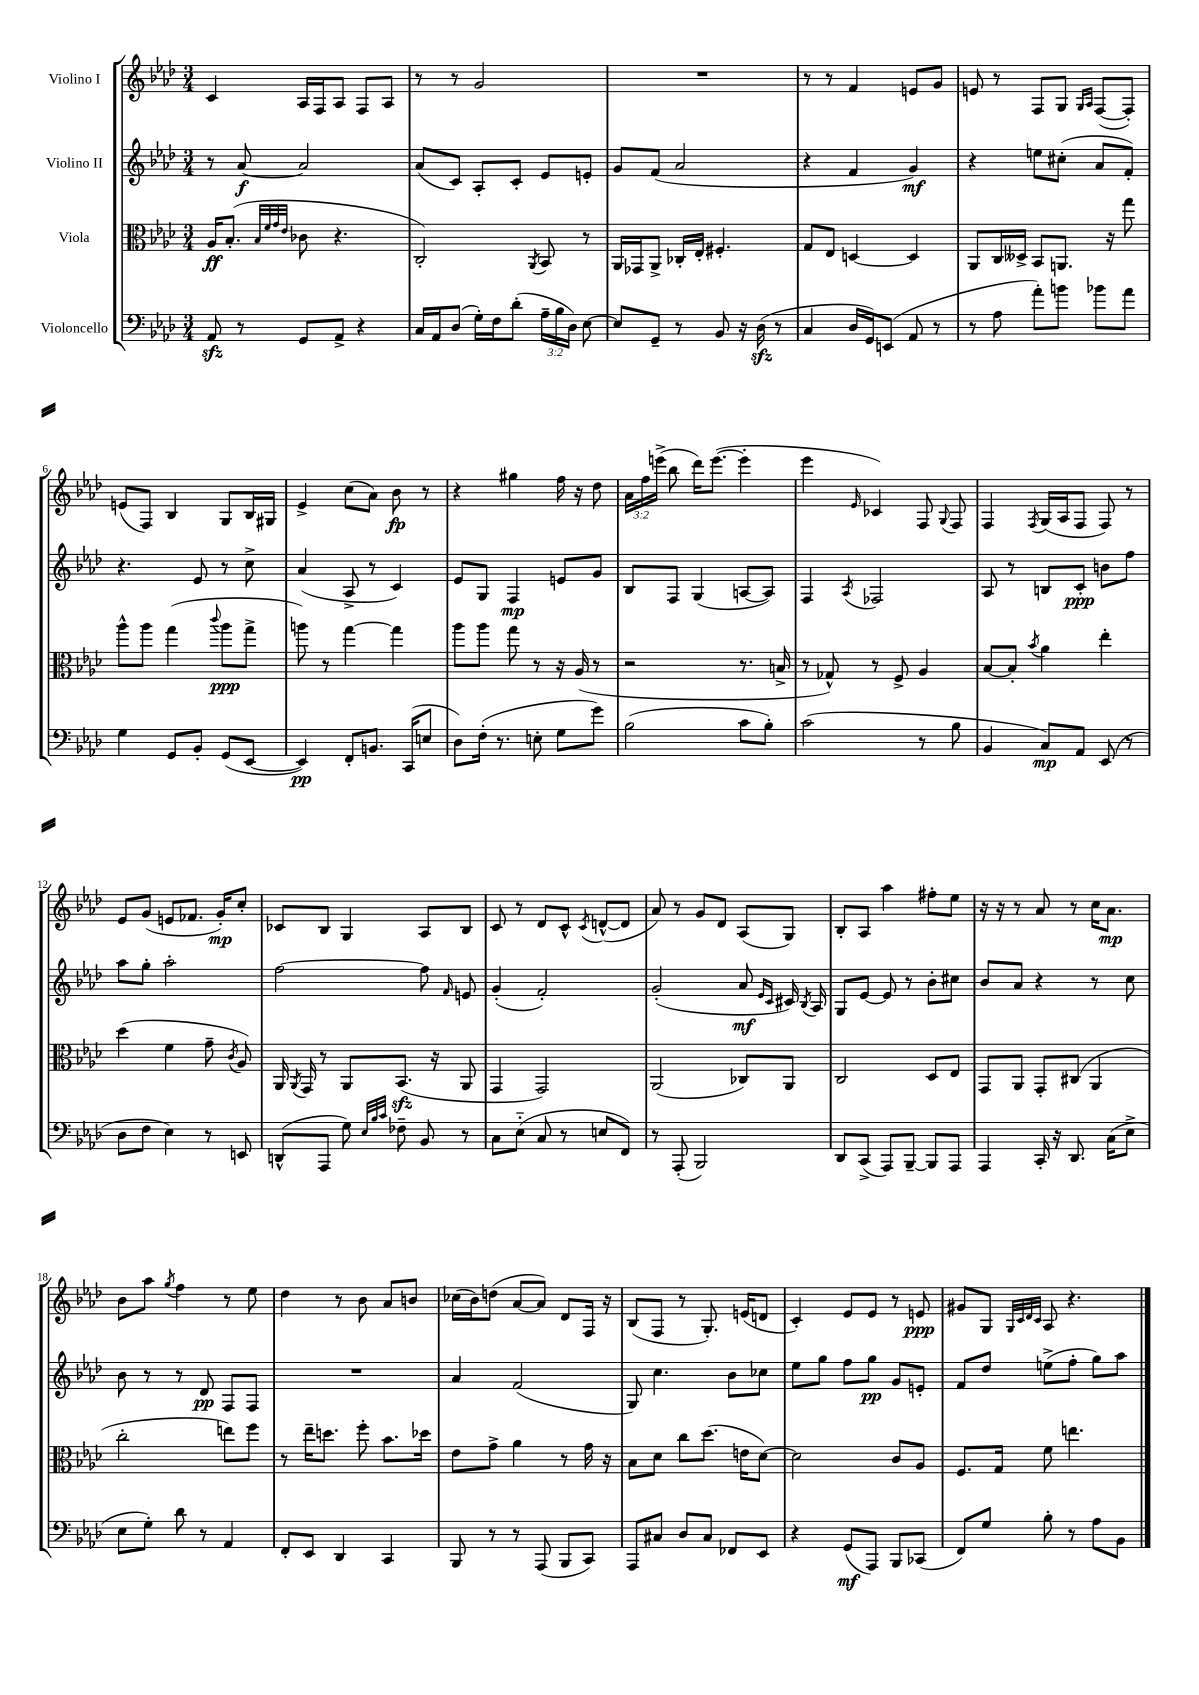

**kern	**kern	**kern	**kern
*staff4	*staff3	*staff2	*staff1
*clefF4	*clefC3	*clefG2	*clefG2
*k[b-e-a-d-]	*k[b-e-a-d-]	*k[b-e-a-d-]	*k[b-e-a-d-]
*M3/4	*M3/4	*M3/4	*M3/4
8AA-/	16A-/LK	8r	4c/
.	(8.B-'/J	.	.
8r	.	[8a-/	.
.	32qqB-/LLL	.	.
.	32qqf/	.	.
.	32qqg/	.	.
.	32qqe-/JJJ	.	.
8GG/L	8c-\	2a-/]	16A-/LL
.	.	.	16F/J
8AA-^/J	4.r	.	8A-/J
4r	.	.	8F/L
.	.	.	8A-/J
=	=	=	=
16C/LL	2C'/)	(8a-/L	8r
16AA-/J	.	.	.
(8D-/J	.	8c/J)	8r
16G'\LL)	.	8A-'/L	2g/
16F\J	.	.	.
(8d-'\J	.	8c'/J	.
.	8qAA-/	.	.
24A-~\LL	8BB-/	8e-/L	.
24B-\	.	.	.
24D-\JJ)	.	.	.
[8E-\	8r	8e'/J	.
=	=	=	=
8E-/]L	16AA-/LL	8g/L	2.r
.	16GG-/J	.	.
8GG~/J	8AA-^/J	(8f/J	.
8r	16C-'/LL	2a-/	.
.	16E-'/JJ	.	.
8BB-/	4.F#'/	.	.
16r	.	.	.
(16D-\	.	.	.
8r	.	.	.
=	=	=	=
4C/	8G/L	4r	8r
.	8E-/J	.	8r
16D-/LL	[4D/	4f/	4f/
16GG/J)	.	.	.
(8EE/J	.	.	.
8AA-/	4D/]	4g/)	8e/L
8r	.	.	8g/J
=	=	=	=
8r	8AA-/L	4r	8e/
8A-\	16C/L	.	8r
.	16D--^/JJ	.	.
8a-'\L)	8BB-/L	8ee\L	8F/L
8b\J	8.AA/J	(8cc#'\J	8G/J
.	.	.	16qqG/LL
.	.	.	16qqA-/JJ
8b-\L	.	8a-/L	([8F/L
.	16r	.	.
8a-\J	8gg\	8f'/J)	8F'/]J)
=	=	=	=
4G\	8aa-^^\L	4.r	(8e/L
.	8aa-\J	.	8F/J)
8GG/L	(4gg\	.	4B-/
8BB-'/J	.	8e-/	.
.	8qqccc/	.	.
(8GG/L	8aa-\L	8r	8G/L
[8EE-/J	8gg^\J	8cc^\	16B-/L
.	.	.	16G#/JJ
=	=	=	=
4EE-/])	8aa\)	(4a-/	4e-^/
.	8r	.	.
8FF'/L	[4gg\	8A-^/	(8cc\L
8.BB/J	.	8r	8a-\J)
.	4gg\]	4c/)	8b-\
(16CC/LK	.	.	.
8E/J	.	.	8r
=	=	=	=
8D-\L)	8aa-\L	8e-/L	4r
(16F'\Jk	8aa-\J	8G/J	.
8.r	.	.	.
.	8gg\	4F/	4gg#\
8E'\	8r	.	.
8G\L	16r	8e/L	16ff\
.	(16A-/	.	16r
8g\J)	8r	8g/J	8dd-\
=	=	=	=
(2B-\	2r	8B-/L	24a-\LL
.	.	.	24ff\
.	.	.	(24eee^\JJ
.	.	8F/J	8bb-\
.	.	(4G/	16ddd-\LK)
.	.	.	([8.eee\J
8c\L	8.r	[8A/L	4eee'\]
8B-'\J)	.	8A/]J)	.
.	16B^/	.	.
=	=	=	=
(2c\	8r	4F/	4eee-\
.	8G-^^/)	.	.
.	.	8qA-/	16qqe-/
.	8r	2F-/	4c-/)
.	8F^/	.	.
8r	4A-/	.	8F/
.	.	.	8qqG/
8B-\	.	.	8F/
=	=	=	=
4BB-/	[8B-/L	8A-/	4F/
.	8B-'/]J	8r	.
.	8qb-/	.	8qF/
8C/L)	4a-\	8B/L	(16G/LL
.	.	.	16A-/J
8AA-/J	.	8c'/J	8F/J
(8EE-/	4ee-'\	8b\L	8F/)
8r	.	8ff\J	8r
=	=	=	=
8D-\L	(4dd-\	8aa-\L	8e-/L
8F\J	.	8gg'\J	(8g/J
4E-\)	4f\	2aa-'\	8e/L
.	.	.	8.f-/J
8r	8g~\	.	.
.	.	.	16g'/LK)
.	8qc/	.	.
8EE/	8A-/)	.	8cc'/J
=	=	=	=
(8DD^^/L	16AA-/	[2ff\	8c-/L
.	8qAA-/	.	.
.	16GG/	.	.
8AAA-/J	8r	.	8B-/J
8G\)	8AA-/L	.	4G/
32qqE-/LLL	.	.	.
32qqB-/	.	.	.
32qqc/JJJ	.	.	.
8F-~\	(8.BB-/J	.	.
8BB-/	.	8ff\]	8A-/L
.	16r	.	.
.	.	16qqf/	.
8r	8AA-/	8e/	8B-/J
=	=	=	=
8C\L	4GG/	(4g'/	8c/
(8E-'~\J	.	.	8r
8C/	2GG/)	2f'/)	8d-/L
8r	.	.	8c^^/J
.	.	.	8qc/
8E/L	.	.	([8d^^/L
8FF/J)	.	.	8d/]J
=	=	=	=
8r	(2AA-/	(2g'/	8a-/)
(8AAA-'/	.	.	8r
2BBB-/)	.	.	8g/L
.	.	.	8d-/J
.	8C-/L)	8a-/	(8A-/L
.	.	16qqe-/LL	.
.	.	16qqc/JJ	.
.	8AA-/J	16c#/)	8G/J)
.	.	8qB-/	.
.	.	16A-/	.
=	=	=	=
8DD-/L	2C/	8G/L	8B-'/L
(8CC^/J	.	[8e-/J	8A-/J
8AAA-/L)	.	8e-/]	4aa-\
[8BBB-~/J	.	8r	.
8BBB-/]L	8D-/L	8b-'\L	8ff#'\L
8AAA-/J	8E-/J	8cc#\J	8ee-\J
=	=	=	=
4AAA-/	8GG/L	8b-/L	16r
.	.	.	16r
.	8AA-/J	8a-/J	8r
16CC'/	8GG'/L	4r	8a-/
16r	.	.	.
8.DD-/	(8C#/J	.	8r
.	4AA-/	8r	16cc\LK
(16C\LK	.	.	8.a-\J
8E-^\J	.	8cc\	.
=	=	=	=
8E-\L	2cc'\	8b-\	8b-\L
8G'\J)	.	8r	8aa-\J
.	.	.	8qgg/
8d-\	.	8r	4ff\
8r	.	8d-/	.
4AA-/	8ee\L)	8F/L	8r
.	8ff\J	8F/J	8ee-\
=	=	=	=
8FF'/L	8r	2.r	4dd-\
8EE-/J	16ee-~\LK	.	.
.	8.dd\J	.	.
4DD-/	.	.	8r
.	8ff'\	.	8b-\
4CC/	8.b-\L	.	8a-/L
.	.	.	8b/J
.	16dd-\Jk	.	.
=	=	=	=
8BBB-/	8e-\L	4a-/	(16cc-\LL
.	.	.	16b-\J)
8r	8g^\J	.	(8dd\J
8r	4a-\	(2f/	[8a-/L
(8AAA-/	.	.	8a-/]J)
8BBB-/L	8r	.	8d-/L
8CC/J)	16g\	.	16F/Jk
.	16r	.	16r
=	=	=	=
8AAA-/L	8B-\L	8G/)	(8B-/L
8C#/J	8d-\J	4.cc\	8F/J
8D-/L	8cc\L	.	8r
8C#/J	(8.dd-\J	.	8.G'/)
8FF-/L	.	8b-\L	.
.	16e\LK	.	(16e/LK
8EE-/J	[8d-\J)	8cc-\J	8d/J
=	=	=	=
4r	2d-\]	8ee-\L	4c'/)
.	.	8gg\J	.
(8GG/L	.	8ff\L	8e-/L
8AAA-/J)	.	8gg\J	8e-/J
8BBB-/L	8c/L	8g/L	8r
(8CC-/J	8A-/J	8e'/J	8e/
=	=	=	=
8FF/L)	8.F/L	8f/L	8g#/L
8G/J	.	8dd-/J	8G/J
.	16G/Jk	.	.
.	.	.	32qqG/LLL
.	.	.	32qqc/
.	.	.	32qqd-/
.	.	.	32qqc/JJJ
8B-'\	8f\	(8ee^\L	8A-/
8r	4.ee\	8ff'\J	4.r
8A-\L	.	8gg\L)	.
8BB-\J	.	8aa-\J	.
==	==	==	==
*-	*-	*-	*-
